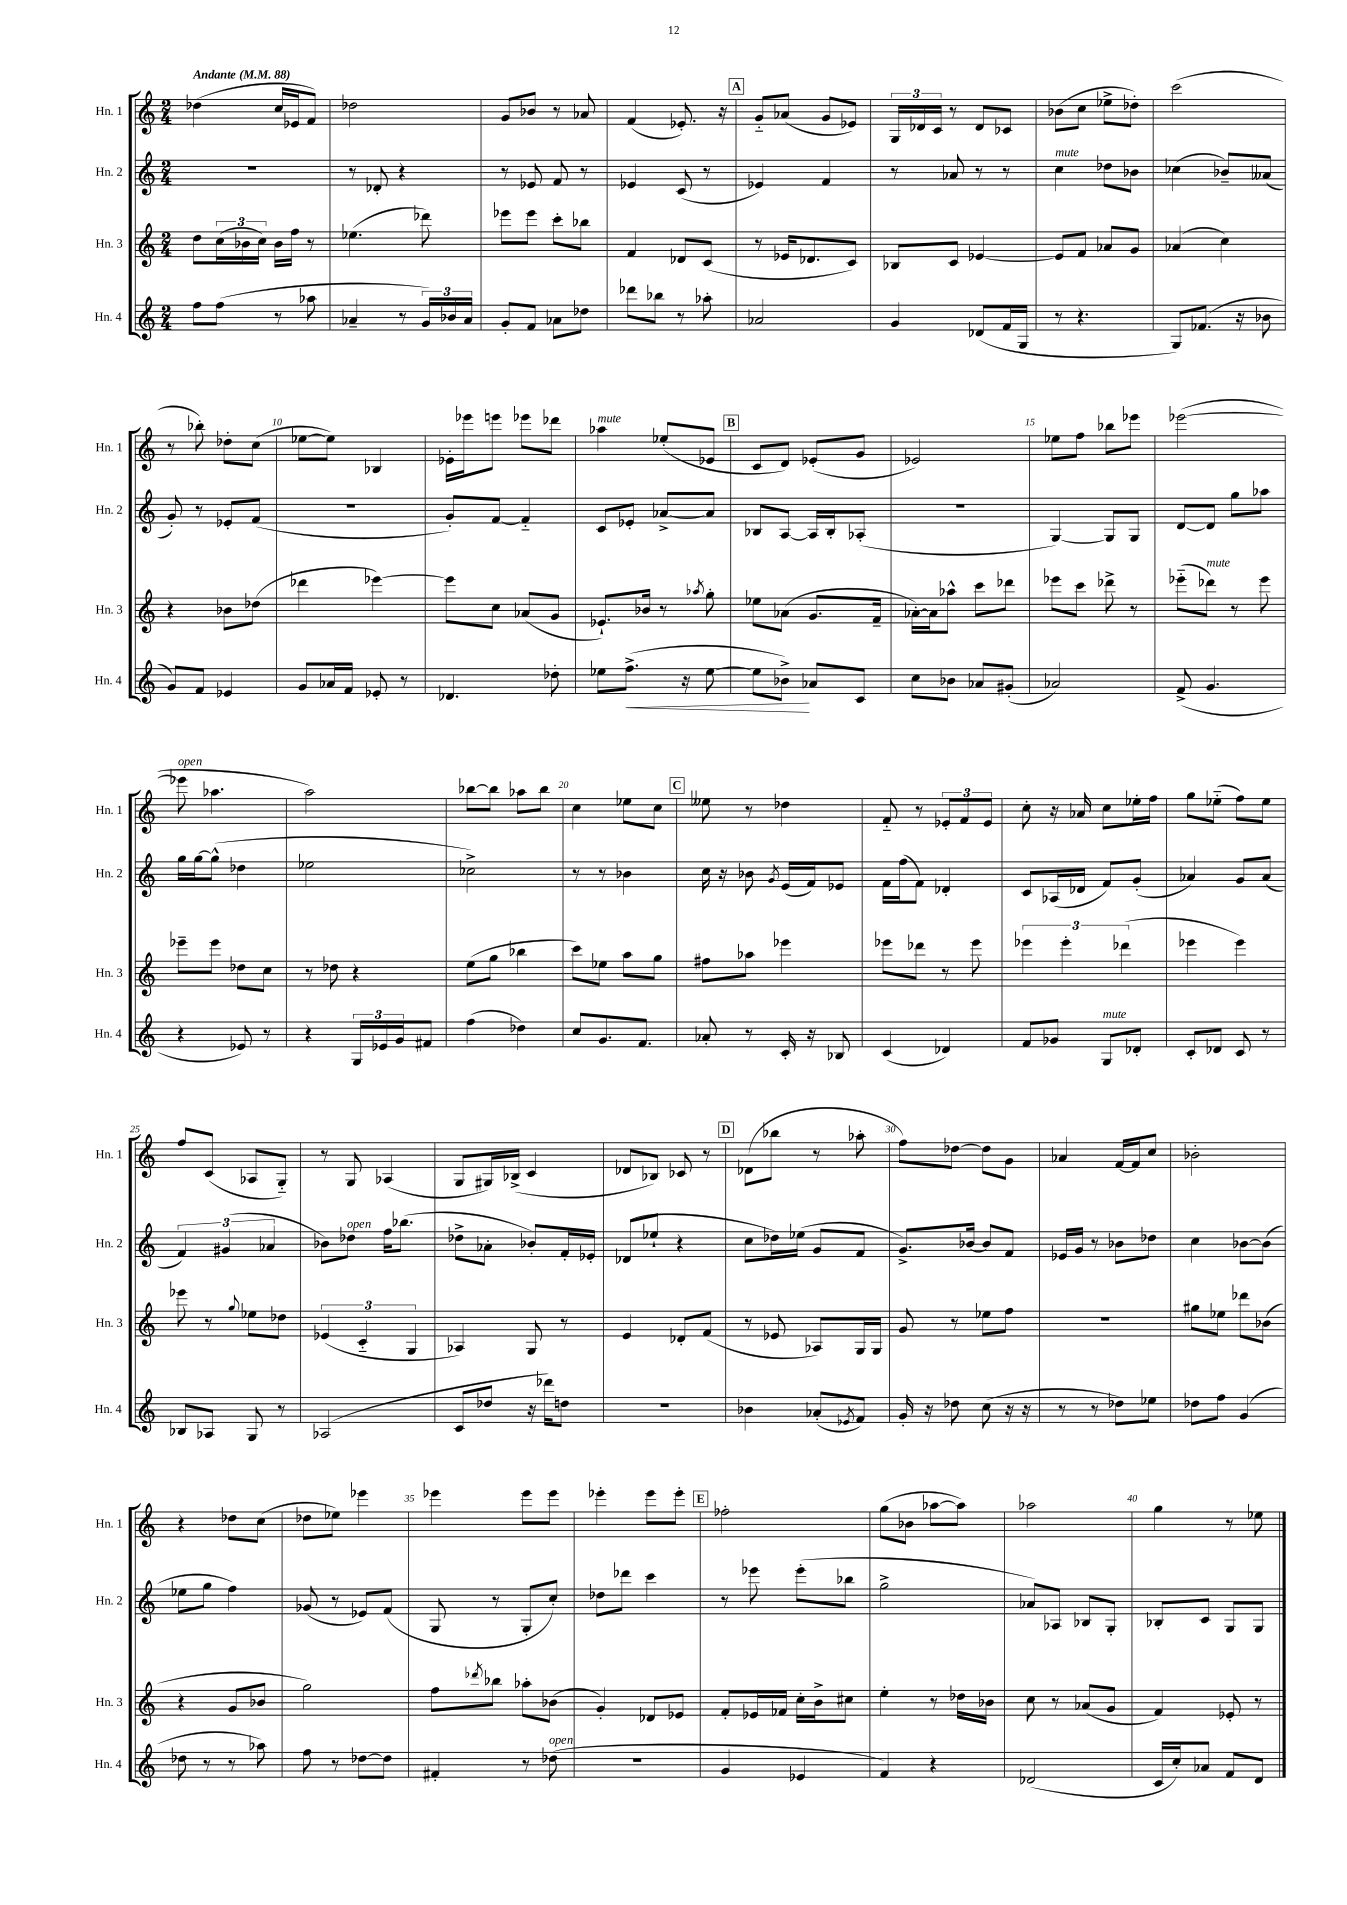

**kern	**dynam	**kern	**kern	**kern
*part4	*part4	*part3	*part2	*part1
*staff4	*staff4	*staff3	*staff2	*staff1
*I"Hn. 4	*	*I"Hn. 3	*I"Hn. 2	*I"Hn. 1
*I'Hn. 4	*	*I'Hn. 3	*I'Hn. 2	*I'Hn. 1
*clefG2	*	*clefG2	*clefG2	*clefG2
*k[]	*	*k[]	*k[]	*k[]
*M2/4	*	*M2/4	*M2/4	*M2/4
*MM88	*	*MM88	*MM88	*MM88
=1	=1	=1	=1	=1
!	!	!	!	!LO:TX:a:B:t=Andante
8ff\L	.	8dd\L	2r	(4dd-X\
(8ff\J	.	(24cc\L	.	.
.	.	24b-X\	.	.
.	.	24cc\JJ)	.	.
8r	.	16b-\LL	.	16cc/LL
.	.	16ff\JJ	.	16e-X/J
8aa-X\	.	8r	.	8f/J)
=2	=2	=2	=2	=2
4a-X~/	.	(4.ee-X\	8r	2dd-X\
.	.	.	8d-X'/	.
8r	.	.	4r	.
24g/LL)	.	8ddd-X\)	.	.
24b-X/	.	.	.	.
24a-/JJ	.	.	.	.
=3	=3	=3	=3	=3
8g'/L	.	8eee-X\L	8r	8g/L
8f/J	.	8eee-\J	8e-X/	8b-X/J
8a-X\L	.	8ccc'\L	8f/	8r
8dd-X\J	.	8bb-X\J	8r	8a-X/
=4	=4	=4	=4	=4
8ddd-X\L	.	4f/	4e-X/	(4f/
8bb-X\J	.	.	.	.
8r	.	8d-X/L	(8c/	8.e-X'/)
8aa-X'\	.	(8c/J	8r	.
.	.	.	.	16r
!!LO:REH:place=s1:t=A
=5	=5	=5	=5	=5
2a-X/	.	8r	4e-X/)	8g/L
.	.	16e-X/KL	.	(8a-X/J
.	.	8.d-X/	.	.
.	.	.	4f/	8g/L
.	.	8c/J)	.	8e-X/J)
=6	=6	=6	=6	=6
4g/	.	8B-X/L	8r	24G/LL
.	.	.	.	24d-X/
.	.	.	.	24c/JJ
.	.	8c/J	8a-X/	8r
(8d-X/L	.	[4e-X/	8r	8d-/L
16f/L	.	.	8r	8c-X/J
16G/JJ	.	.	.	.
=7	=7	=7	=7	=7
!	!	!	!LO:TX:a:i:t=mute	!
8r	.	8e-/L]	4cc\	(8b-X\L
4.r	.	8f/J	.	8cc\J
.	.	8a-X/L	8dd-X\L	8ee-X^\L
.	.	8g/J	8b-X\J	8dd-X'\J)
=8	=8	=8	=8	=8
8G/L)	.	(4a-X/	(4cc-X\	(2ccc\
(8.f-X/J	.	.	.	.
.	.	4cc\)	8b-X~/L)	.
16r	.	.	.	.
8b-X\	.	.	(8a--X/J	.
!!LO:LB:g=z
=9	=9	=9	=9	=9
8g/L)	.	4r	8g'/)	8r
8f/J	.	.	8r	8bb-X'\)
4e-X/	.	8b-X\L	8e-X'/L	8dd-X'\L
.	.	(8dd-X\J	(8f/J	(8cc\J
=10	=10	=10	=10	=10
8g/L	.	4ddd-X\	2r	[8ee-X\L
16a-X/L	.	.	.	8ee-\J])
16f/JJ	.	.	.	.
8e-X'/	.	[4eee-X\)	.	4B-X/
8r	.	.	.	.
=11	=11	=11	=11	=11
4.d-X/	.	8eee-\L]	8g'/L)	16e-X'\LL
.	.	.	.	16eee-X\J
.	.	8cc\J	[8f/J	8eeen\J
.	.	(8a-X/L	4f/]	8eee-X\L
8dd-X'\	.	8g/J	.	8ddd-X\J
=12	=12	=12	=12	=12
!	!	!	!	!LO:TX:a:i:t=mute
8ee-X\L	.	8.e-X`/L)	8c/L	4aa-X\
!	!LO:HP:b	!	!	!
(8.ff^\J	<	.	8e-X'/J	.
.	.	16b-X/Jk	.	.
.	.	8r	[8a-X^/L	(8ee-X'/L
16r	.	.	.	.
.	.	8qaa-X/	.	.
[8ee-\	.	8gg'\	8a-/J]	8e-X/J
!!LO:REH:place=s1:t=B
=13	=13	=13	=13	=13
8ee-\L]	.	8ee-X\L	8B-X/L	8c/L
8b-X^\J)	.	(8a-X\J	[8A/J	8d/J)
8a-X/L	[	8.g/L	16A/LL]	(8e-X'/L
.	.	.	16B-'/J	.
8c/J	.	.	(8A-X'/J	8g/J
.	.	16f~/Jk	.	.
=14	=14	=14	=14	=14
8cc\L	.	[16a-X'\LL)	2r	2e-X/)
.	.	16a-\J]	.	.
8b-X\J	.	8aa-X^^\J	.	.
8a-X/L	.	8ccc\L	.	.
(8g#X'/J	.	8ddd-X\J	.	.
=15	=15	=15	=15	=15
2a-X/)	.	8eee-X\L	[4G/)	8ee-X\L
.	.	8ccc\J	.	8ff\J
.	.	8ddd-X^\	8G/L]	8bb-X\L
.	.	8r	8G/J	8eee-X\J
=16	=16	=16	=16	=16
(8f^/	.	(8eee-X\L	[8d/L	([2eee-X\
!	!	!LO:TX:a:i:t=mute	!	!
4.g/	.	8ddd-X\J)	8d/J]	.
.	.	8r	8gg\L	.
.	.	8eee-\	8aa-X\J	.
!!LO:LB:g=z
=17	=17	=17	=17	=17
!	!	!	!	!LO:TX:a:i:t=open
4r	.	8eee-X~\L	16gg\LL	8eee-X\]
.	.	.	[16gg\J	.
.	.	8eee-\J	(8gg^^\J]	4.aa-X\
8e-X/)	.	8dd-X\L	4dd-X\	.
8r	.	8cc\J	.	.
=18	=18	=18	=18	=18
4r	.	8r	2ee-X\	2aa\)
.	.	8dd-X\	.	.
24G/LL	.	4r	.	.
24e-X/	.	.	.	.
24g/J	.	.	.	.
8f#X/J	.	.	.	.
=19	=19	=19	=19	=19
(4ff\	.	(8ee\L	2cc-X^\)	[8bb-X\L
.	.	8gg\J	.	8bb-\J]
4dd-X\)	.	4bb-X\	.	8aa-X\L
.	.	.	.	8bb-\J
=20	=20	=20	=20	=20
8cc/L	.	8ccc\L)	8r	4cc\
8.g/	.	8ee-X\J	8r	.
.	.	8aa\L	4b-X\	8ee-X\L
8.f/J	.	.	.	.
.	.	8gg\J	.	8cc\J
!!LO:REH:place=s1:t=C
=21	=21	=21	=21	=21
8a-X'/	.	8ff#X\L	16cc\	8ee--X\
.	.	.	16r	.
8r	.	8aa-X\J	8b-X\	8r
.	.	.	8qg/	.
16c'/	.	4eee-X\	(16e/LL	4dd-X\
16r	.	.	16f/J)	.
8B-X/	.	.	8e-X/J	.
=22	=22	=22	=22	=22
(4c/	.	8eee-X\L	16f\LL	8f/
.	.	.	(16ff\J	.
.	.	8ddd-X\J	8f\J)	8r
4d-X/)	.	8r	4d-X'/	12e-X'/L
.	.	.	.	12f/
.	.	8eee-\	.	.
.	.	.	.	12e-/J
=23	=23	=23	=23	=23
8f/L	.	6eee-X\	8c/L	8cc'\
8g-X/J	.	.	(16A-X/L	16r
.	.	6eee-'\	.	.
.	.	.	16d-X/JJ	16a-X/
!LO:TX:a:i:t=mute	!	!	!	!
8G/L	.	.	8f/L)	8cc\L
.	.	(6ddd-X\	.	.
8d-X'/J	.	.	(8g'/J	16ee-X'\L
.	.	.	.	16ff\JJ
=24	=24	=24	=24	=24
8c'/L	.	4eee-X\	4a-X/)	8gg\L
8d-X/J	.	.	.	(8ee-X\J
8c/	.	4eee-\)	8g/L	8ff\L)
8r	.	.	(8a-/J	8ee-\J
!!LO:LB:g=z
=25	=25	=25	=25	=25
8B-X/L	.	8eee-X\	6f/)	8ff/L
8A-X/J	.	8r	.	(8c/J
.	.	.	(6g#X/	.
.	.	8qqgg/	.	.
8G/	.	8ee-X\L	.	8A-X/L
.	.	.	6a-X/	.
8r	.	8dd-X\J	.	8G/J)
=26	=26	=26	=26	=26
(2A-X/	.	(6e-X/	8b-X\L)	8r
!	!	!	!LO:TX:a:i:t=open	!
.	.	.	8dd-X\J	8G/
.	.	6c/	.	.
.	.	.	16ff\KL	(4A-X/
.	.	.	(8.bb-X\J	.
.	.	6G/	.	.
=27	=27	=27	=27	=27
8c/L	.	4A-X/)	8dd-X^\L	8G/L
8dd-X/J	.	.	8a-X'\J	16G#X/L)
.	.	.	.	(16B-X^/JJ
16r	.	8G/	8b-X'/L)	4c/
16ddd-X\KL)	.	.	.	.
8ddn\J	.	8r	16f'/L	.
.	.	.	16e-X'/JJ	.
=28	=28	=28	=28	=28
2r	.	4e/	(8d-X/L	8d-X/L
.	.	.	8ee-X`/J	8B-X/J)
.	.	8d-X'/L	4r	8c-X/
.	.	(8f/J	.	8r
!!LO:REH:place=s1:t=D
=29	=29	=29	=29	=29
4b-X\	.	8r	8cc\L	(8d-X\L
.	.	8e-X/	16dd-X\L)	8bb-X\J
.	.	.	(16ee-X\JJ	.
(8a-X'/L	.	8A-X/L)	8g/L	8r
8qe-X/	.	.	.	.
8f/J)	.	16G/L	8f/J	8aa-X'\
.	.	16G/JJ	.	.
=30	=30	=30	=30	=30
16g'/	.	8g/	8.g^/L)	8ff\L)
16r	.	.	.	.
8dd-X\	.	8r	.	[8dd-X\J
.	.	.	[16b-X/Jk	.
(8cc\	.	8ee-X\L	8b-/L]	8dd-\L]
16r	.	8ff\J	8f/J	8g\J
16r	.	.	.	.
=31	=31	=31	=31	=31
8r	.	2r	16e-X/LL	4a-X/
.	.	.	16g/JJ	.
8r	.	.	8r	.
8dd-X\L)	.	.	8b-X\L	[16f/LL
.	.	.	.	16f/J]
8ee-X\J	.	.	8dd-X\J	8cc/J
=32	=32	=32	=32	=32
8dd-X\L	.	8gg#X\L	4cc\	2b-X'\
8ff\J	.	8ee-X\J	.	.
(4g/	.	8ddd-X\L	[8b-X\L	.
.	.	(8b-X\J	(8b-\J]	.
!!LO:LB:g=z
=33	=33	=33	=33	=33
8dd-X\	.	4r	8ee-X\L	4r
8r	.	.	8gg\J	.
8r	.	8g/L	4ff\)	8dd-X\L
8aa-X\)	.	8b-X/J	.	(8cc\J
=34	=34	=34	=34	=34
8ff\	.	2gg\)	(8g-X/	8dd-X\L
8r	.	.	8r	8ee-X\J)
[8dd-X\L	.	.	8e-X/L)	4eee-X\
8dd-\J]	.	.	(8f/J	.
=35	=35	=35	=35	=35
4f#X'/	.	8ff\L	8G/	4eee-X\
.	.	8qddd-X/	.	.
.	.	8bb-X\J	8r	.
8r	.	8aa-X'\L	8G'/L	8eee-\L
!LO:TX:a:i:t=open	!	!	!	!
(8dd-X\	.	(8b-X\J	8cc'/J)	8eee-\J
=36	=36	=36	=36	=36
2r	.	4g'/)	8dd-X\L	4eee-X'\
.	.	.	8ddd-X\J	.
.	.	8d-X/L	4ccc\	8eee-\L
.	.	8e-X/J	.	8eee-'\J
!!LO:REH:place=s1:t=E
=37	=37	=37	=37	=37
4g/	.	8f'/L	8r	2ff-X'\
.	.	16e-X/L	8eee-X\	.
.	.	16f-X/JJ	.	.
4e-X/	.	16cc'\LL	(8eee-'\L	.
.	.	16b^\J	.	.
.	.	8cc#X\J	8bb-X\J	.
=38	=38	=38	=38	=38
4f/)	.	4ee'\	2gg^\	(8gg\L
.	.	.	.	8b-X\J
4r	.	8r	.	[8aa-X\L
.	.	16dd-X\LL	.	8aa-\J])
.	.	16b-X\JJ	.	.
=39	=39	=39	=39	=39
(2d-X/	.	8cc\	8a-X/L)	2aa-X\
.	.	8r	8A-X/J	.
.	.	(8a-X/L	8B-X/L	.
.	.	8g/J	8G'/J	.
=40	=40	=40	=40	=40
16c/LL	.	4f/)	8B-X'/L	4gg\
16cc'/J)	.	.	.	.
8a-X/J	.	.	8c/J	.
8f/L	.	8e-X'/	8G/L	8r
8d/J	.	8r	8G/J	8ee-X\
==	==	==	==	==
*-	*-	*-	*-	*-
